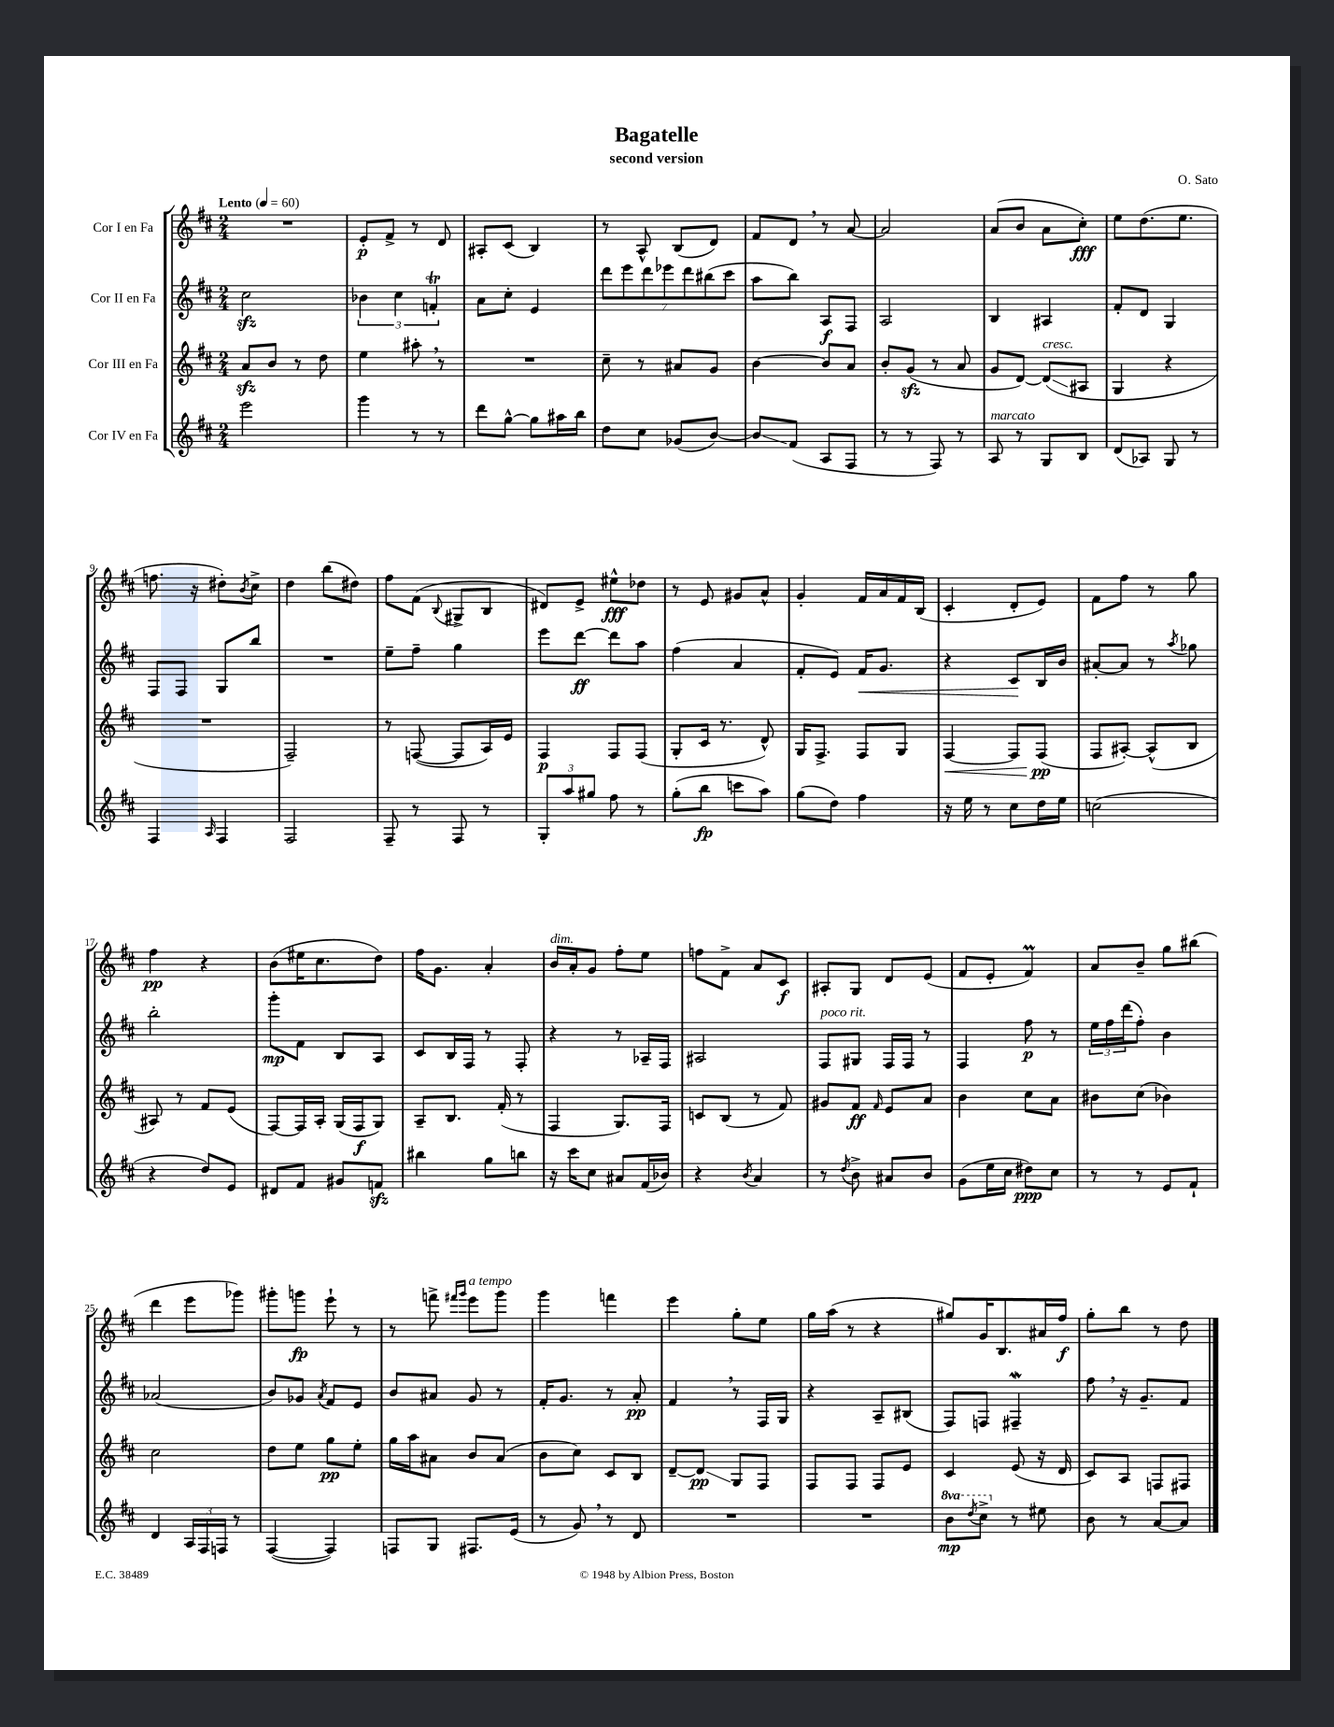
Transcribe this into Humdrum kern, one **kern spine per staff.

**kern	**kern	**kern	**kern
*staff4	*staff3	*staff2	*staff1
*clefG2	*clefG2	*clefG2	*clefG2
*k[f#c#]	*k[f#c#]	*k[f#c#]	*k[f#c#]
*M2/4	*M2/4	*M2/4	*M2/4
*MM60	*MM60	*MM60	*MM60
2eee	8a	2cc#	2r
.	8b	.	.
.	8r	.	.
.	8dd	.	.
=	=	=	=
4ggg	4ee	6b-	8e'
.	.	.	8f#^
.	.	6cc#	.
8r	8aa#'	.	8r
.	.	6f'	.
8r	8r	.	8d
=	=	=	=
8ddd	2r	8a	8A#'
[8gg^^	.	8cc#'	(8c#
8gg]	.	4e	4B)
16aa#	.	.	.
16bb	.	.	.
=	=	=	=
8dd	8cc#~	14ddd	8r
.	.	14eee	.
8cc#	8r	.	8A^^
.	.	14ddd	.
.	.	14eee-	.
(8g-	8a#	.	(8B
.	.	14ddd	.
.	.	(14bb#	.
[8b)	8g	.	8d)
.	.	14ccc#	.
=	=	=	=
8b]	[4b	8aa	8f#
(8f#	.	8bb)	8d
8A	8b]	8A	8r
8F#	8a	8F#	[8a
=	=	=	=
8r	8b'	2A	2a]
8r	(8g	.	.
8F#)	8r	.	.
8r	8a	.	.
=	=	=	=
8A	8g	4B	(8a
8r	[8d)	.	8b
8G	(8d]	4A#	8a
8B	8A#	.	8cc#')
=	=	=	=
(8d	4G	8f#'	8ee
8A-)	.	8d	(8.dd
8G	4r	4G	.
.	.	.	8.ee
8r	.	.	.
=	=	=	=
4F#	2r	8F#	8.ff
.	.	8F#	.
.	.	.	16r
16qqA	.	.	.
4F#	.	8G	8dd#')
.	.	.	8qb
.	.	8bb	8cc#^
=	=	=	=
2F#	2F#~)	2r	4dd
.	.	.	(8bb
.	.	.	8dd#)
=	=	=	=
8F#~	8r	8ee~	8ff#
8r	([8F	8ff#~	(8f#
.	.	.	8qqB
8F#	8F]	4gg	8G#^
8r	16A)	.	8B
.	16e	.	.
=	=	=	=
12G'	4F#	8eee	8d#)
12aa	.	.	.
.	.	[8ddd	8e^
12gg#	.	.	.
8ff#	8F#	8ddd]	8ee#^^
8r	(8F#	8aa	8dd-
=	=	=	=
(8gg'	8G'	(4ff#	8r
8bb	16c#	.	8e
.	8.r	.	.
8ccc	.	4a	8g#
8aa)	8d^^)	.	8a^^
=	=	=	=
(8gg	16G	8f#'	4g'
.	8.F#^	.	.
8dd)	.	8e)	.
4ff#	8F#	16f#	16f#
.	.	8.g	16a
.	8G	.	16f#
.	.	.	(16B
=	=	=	=
16r	[4F#	4r	4c#'
16ee	.	.	.
8r	.	.	.
8cc#	8F#]	8c#	8d'
16dd	(8F#	16B	8e)
16ee	.	16b	.
=	=	=	=
(2cc	8F#	[8a#'	8f#
.	[8A#')	8a#]	8ff#
.	(8A#^^]	8r	8r
.	.	8qaa	.
.	8B	8gg-	8gg
=	=	=	=
4r	8A#)	2bb'	4ff#
.	8r	.	.
8dd)	8f#	.	4r
8e	(8e	.	.
=	=	=	=
8d#	[8F#)	8ggg'	(8b
8f#	16F#]	8f#	16ee#
.	16A'	.	8.cc#
8g#	(16G	8B	.
.	16F#	.	.
8f	8G)	8A	8dd)
=	=	=	=
4bb#	8A~	8c#	16ff#
.	.	.	8.g
.	8.B	16B	.
.	.	16F#	.
8gg	.	8r	4a'
.	(16f#'	.	.
8bb	8r	8F#'	.
=	=	=	=
16r	4F#	4r	16b
16ccc#	.	.	16a'
8cc#	.	.	8g
8a#	8.G)	8r	8ff#'
(16f#	.	16A-~	8ee
16b-)	16F#	16F#	.
=	=	=	=
4r	8c	2A#	8ff
.	(8B	.	8f#^
8qb	.	.	.
4a	8r	.	8a
.	8f#)	.	8c#
=	=	=	=
8r	8g#	8F#	8A#'
8qdd	.	.	.
8b^	8f#	8G#	8G
.	16qqf#	.	.
8a#	8e	16F#	8d
.	.	16F#	.
8b	8a	8r	(8e
=	=	=	=
(8g	4b	4F#	8f#
16ee	.	.	8e'
16cc#	.	.	.
8dd#)	8cc#	8ff#	4f#)
8cc#	8a	8r	.
=	=	=	=
8r	8b#	24ee	8a
.	.	24ff#	.
.	.	(24ddd	.
8r	(8cc#	8ff#')	8b~
8e	4b-)	4b	8gg
8f#`	.	.	(8bb#
=	=	=	=
4d	2cc#	(2a-	4ddd
24A	.	.	8eee
24F#	.	.	.
24F	.	.	.
8r	.	.	8ggg-)
=	=	=	=
([4F#	8dd	8b)	8ggg#'
.	8ee	8g-	8ggg
.	.	8qa	.
4F#])	8gg	8f#	8eee`
.	8ee'	8e	8r
=	=	=	=
8F	16gg	8b	8r
.	16aa	.	.
8G	8a#	8a#	8fff^
.	.	.	16qqfff#
.	.	.	16qqggg
8.F#	8b	8g	8eee
.	(8a#	8r	8ggg
(16e	.	.	.
=	=	=	=
8r	8b	16f#'	4ggg
.	.	8.g	.
8g)	8cc#)	.	.
8r	8c#	8r	4fff
8d	8B	8a'	.
=	=	=	=
2r	[8d~	4f#	4eee
.	8d]	.	.
.	8G	8r	8gg'
.	8F#	16F#	8ee
.	.	16G	.
=	=	=	=
2r	8F#	4r	16gg
.	.	.	(16aa
.	8F#	.	8r
.	8F#	8A~	4r
.	8e	(8B#	.
=	=	=	=
8bb	4c#	8F#)	8gg#)
8qddd	.	.	.
8ccc#^	.	8F	16g
.	.	.	8.B
8r	(8e	4F#~	.
8ee#	16r	.	16a#
.	16d	.	16ff#
=	=	=	=
8b	8c#)	8ff#	8gg'
8r	8A	16r	8bb
.	.	8.g~	.
[8a	8F	.	8r
8a]	8F#	8f#	8dd
==	==	==	==
*-	*-	*-	*-
